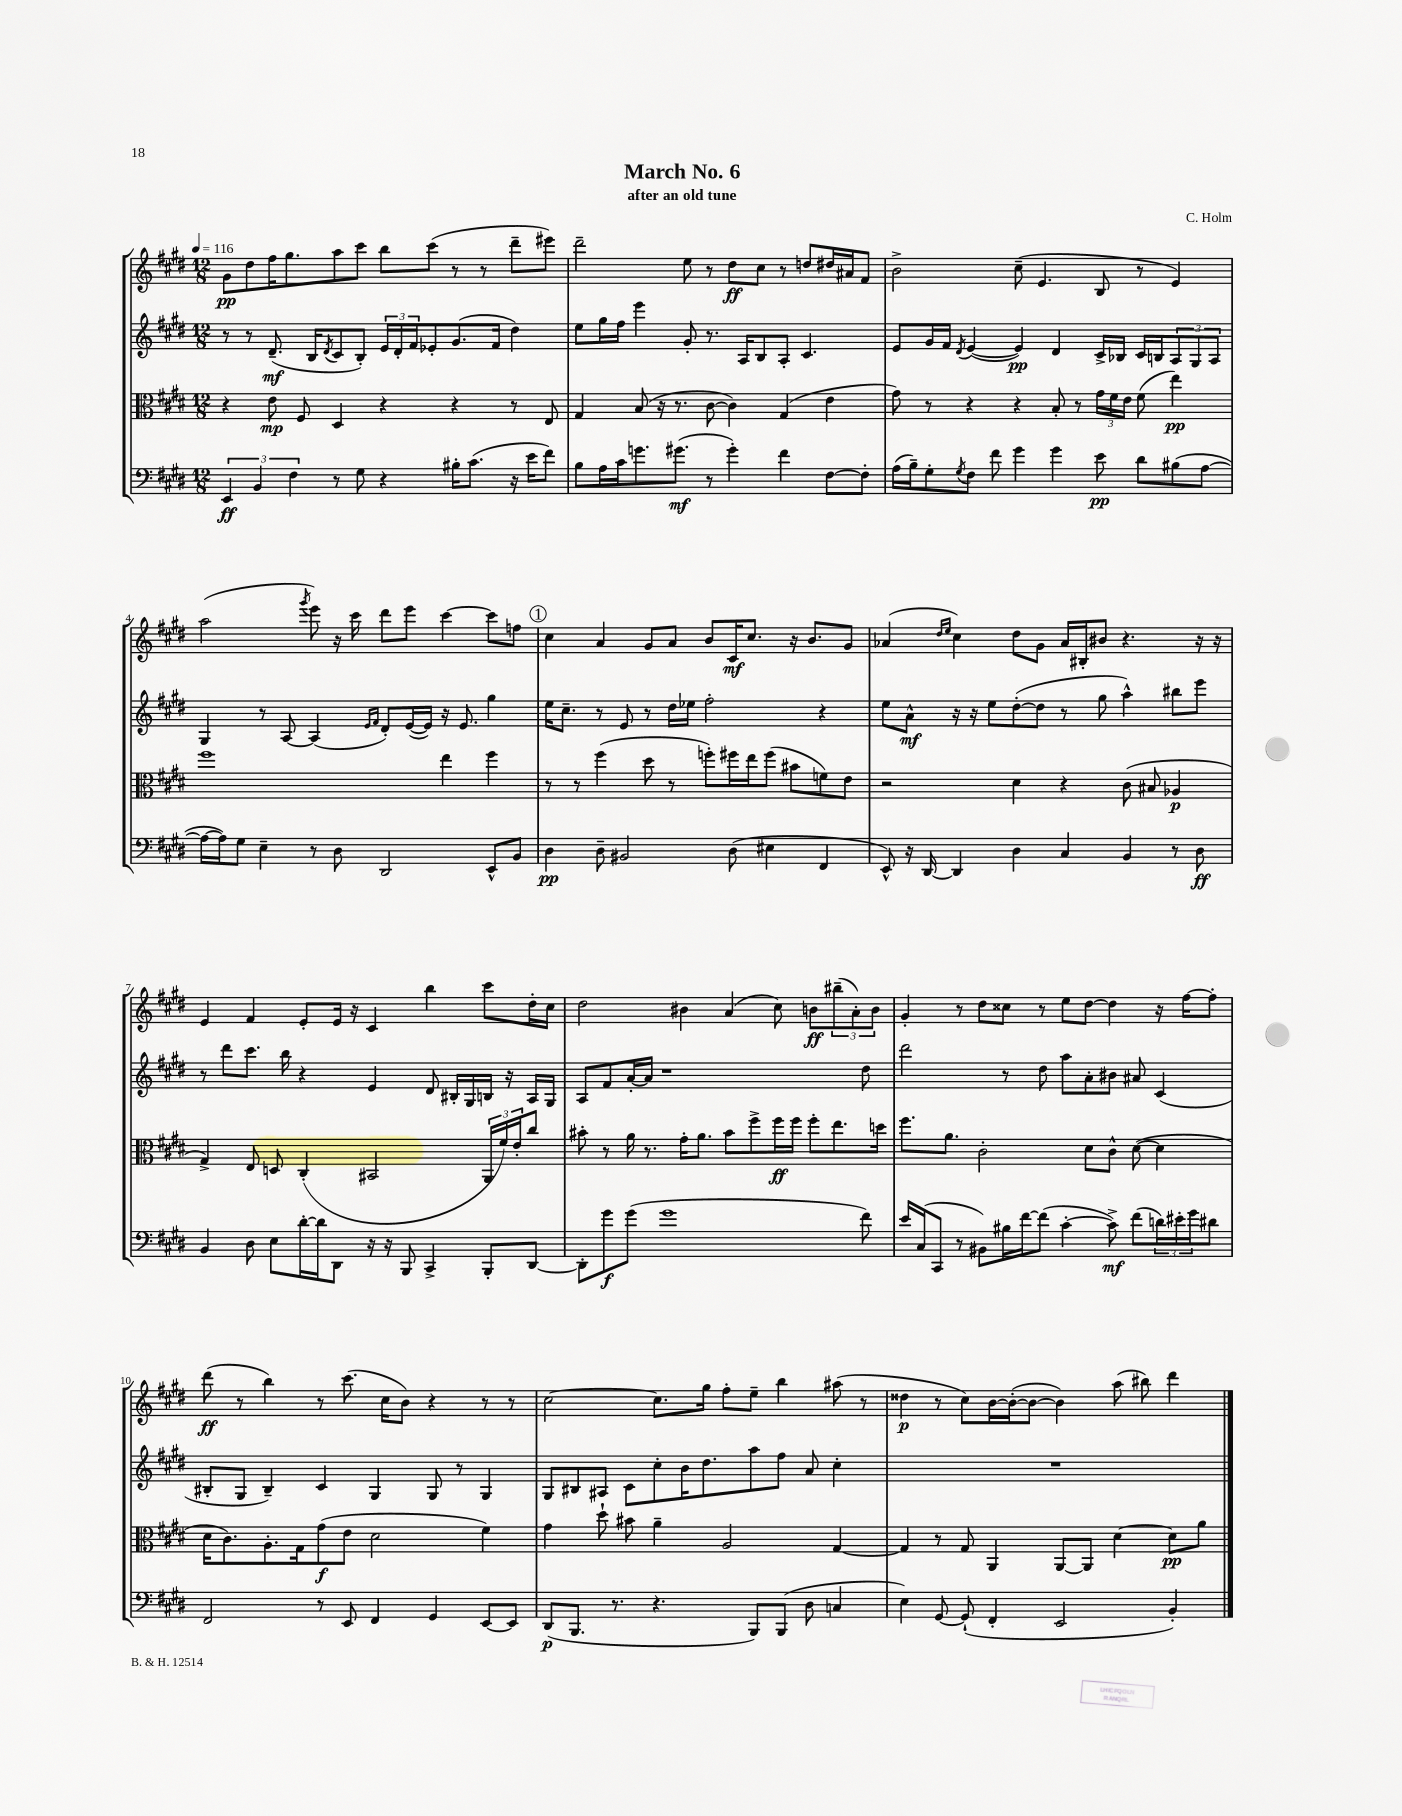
\header { title = "March No. 6" composer = "C. Holm" subtitle = "after an old tune" }
<<
\new StaffGroup <<
\new Staff = "s0" {
    \clef treble \key e \major \numericTimeSignature \time 12/8 \tempo 4 = 116
    gis'8\pp dis''8 fis''16 gis''8. a''8 cis'''8 b''8 cis'''8( r8 r8 dis'''8-- eis'''8) |
    dis'''2-- e''8 r8 dis''8\ff cis''8 r8 d''8 dis''16 ais'16 fis'8 |
    b'2-> cis''8--( e'4. b8 r8 e'4) |
    a''2( \acciaccatura { gis'''8 } e'''8) r16 cis'''16 dis'''8 e'''8 cis'''4~ cis'''8 f''8 |
    \mark \markup { \circle "1" } cis''4 a'4 gis'8 a'8 b'8 cis'16\mf cis''8. r16 b'8. gis'8 |
    aes'4( \grace { dis''16 e''16 } cis''4) dis''8 gis'8 aes'16 bis16-. bis'8 r4. r16 r16 |
    e'4 fis'4 e'8-. e'16 r16 cis'4 b''4 cis'''8 dis''16-. cis''16 |
    dis''2 bis'4 a'4( cis''8) b'8\ff \tuplet 3/2 { bis''8--( a'8-.) b'8 } |
    gis'4-. r8 dis''8 cisis''8 r8 e''8 dis''8~ dis''4 r16 fis''16~ fis''8-. |
    dis'''8\ff( r8 b''4) r8 cis'''8.( cis''16 b'8) r4 r8 r8 |
    cis''2~ cis''8. gis''16 fis''8-. e''8-- b''4 ais''8( r8 |
    disis''4\p r8 cis''8) b'16~ b'16~-.( b'8~ b'4) a''8( bis''8) dis'''4 \bar "|." |
}
\new Staff = "s1" {
    \clef treble \key e \major \numericTimeSignature \time 12/8
    r8 r8 dis'8.--\mf( b16 \acciaccatura { dis'8 } cis'8 b8-.) \tuplet 3/2 { e'16 dis'16-. fis'16 } ees'8-. gis'8.( fis'16 dis''4) |
    e''8 gis''16 fis''16 e'''4 gis'8-. r8. a16 b8 a8-. cis'4. |
    e'8 gis'16 fis'16 \acciaccatura { dis'8 } e'4~( e'4\pp) dis'4 cis'16-> bes16 cis'16 b16 \tuplet 3/2 { a8 gis8 a8 } |
    gis4 r8 a8~ a4( \grace { e'16 fis'16 } dis'8-.) e'16~( e'16) r16 e'8. gis''4 |
    \mark \markup { \circle "1" } e''16 cis''8.-- r8 e'8 r8 dis''16 ees''16 fis''2-. r4 |
    e''8 a'8-^\mf r16 r16 e''8 dis''8~-.( dis''8 r8 gis''8 a''4-^) bis''8 e'''8 |
    r8 dis'''8 cis'''8. b''16 r4 e'4 dis'8 bis16-. gis16 b16 r16 a16 gis16 |
    a8 fis'8 a'16~-. a'16 r1 dis''8 |
    dis'''2 r8 dis''8 a''8 a'8-. bis'8 ais'8 cis'4( |
    bis8-. gis8 bis4--) cis'4 gis4 gis8 r8 gis4 |
    gis8 bis8 ais8 cis'8 cis''8-. b'16 dis''8. a''8 fis''8 a'8 cis''4-. |
    R1. \bar "|." |
}
\new Staff = "s2" {
    \clef alto \key e \major \numericTimeSignature \time 12/8
    r4 e'8\mp fis8 dis4 r4 r4 r8 e8 |
    gis4 b8( r16 r8. cis'8~ cis'4) gis4( e'4 |
    gis'8) r8 r4 r4 b8-. r8 \tuplet 3/2 { gis'16 fis'16 e'16 } fis'8( e''4\pp) |
    fis''1 e''4 fis''4 |
    \mark \markup { \circle "1" } r8 r8 fis''4( dis''8 r8 f''8-.) fis''16 e''16 fis''8( bis'8 f'8) e'8 |
    r2 dis'4 r4 cis'8( bis8 aes4\p |
    gis4->) e8 d8 cis4-.( bis,2 \tuplet 3/2 { a,16 fis'16) e'16-. } cis''8 |
    bis'8-. r8 a'16 r8. gis'16-. a'8. bis'8 fis''8-> fis''16\ff fis''16 fis''8-. e''8. d''16 |
    fis''8. a'8. cis'2-. dis'8 cis'8-^ dis'8~( dis'4 |
    dis'16 cis'8.) a8.-. gis16 gis'8\f( e'8 dis'2 fis'4) |
    gis'4 dis''8-! bis'8 a'4-- a2 gis4~ |
    gis4 r8 gis8 a,4 a,8~ a,8 dis'4~ dis'8\pp a'8 \bar "|." |
}
\new Staff = "s3" {
    \clef bass \key e \major \numericTimeSignature \time 12/8
    \tuplet 3/2 { e,4\ff b,4 fis4 } r8 gis8 r4 bis16-. cis'8.( r16 e'16 fis'8) |
    b8 a16 cis'16 g'8. gis'8.\mf( r8 gis'4-.) fis'4 fis8~ fis8-. |
    a16( b16--) gis8-. \acciaccatura { gis8 } fis8 fis'8 gis'4 gis'4 e'8\pp dis'8 bis8( a8~ |
    a16~ a16) gis8 e4-- r8 dis8 dis,2 e,8-^ b,8 |
    \mark \markup { \circle "1" } dis4\pp dis8-- bis,2 dis8( eis4 fis,4 |
    e,8-^) r16 dis,16~ dis,4 dis4 cis4 b,4 r8 dis8\ff |
    b,4 dis8 e8 dis'16~-. dis'16 dis,8 r16 r16 b,,8 cis,4-> b,,8-. dis,8~ |
    dis,8-. gis'8\f gis'8( gis'1 fis'8) |
    e'16 cis16( cis,8 r8 bis,8) bis16 fis'16~ fis'8( cis'4~-. cis'8->\mf) fis'8( \tuplet 3/2 { d'16) eis'16-. gis'16 } dis'8 |
    fis,2 r8 e,8 fis,4 gis,4 e,8~ e,8 |
    dis,8\p( b,,8. r8. r4. b,,8) b,,8( dis8 c4 |
    e4) gis,8~ gis,8-!( fis,4-. e,2 b,4-.) \bar "|." |
}
>>
>>
